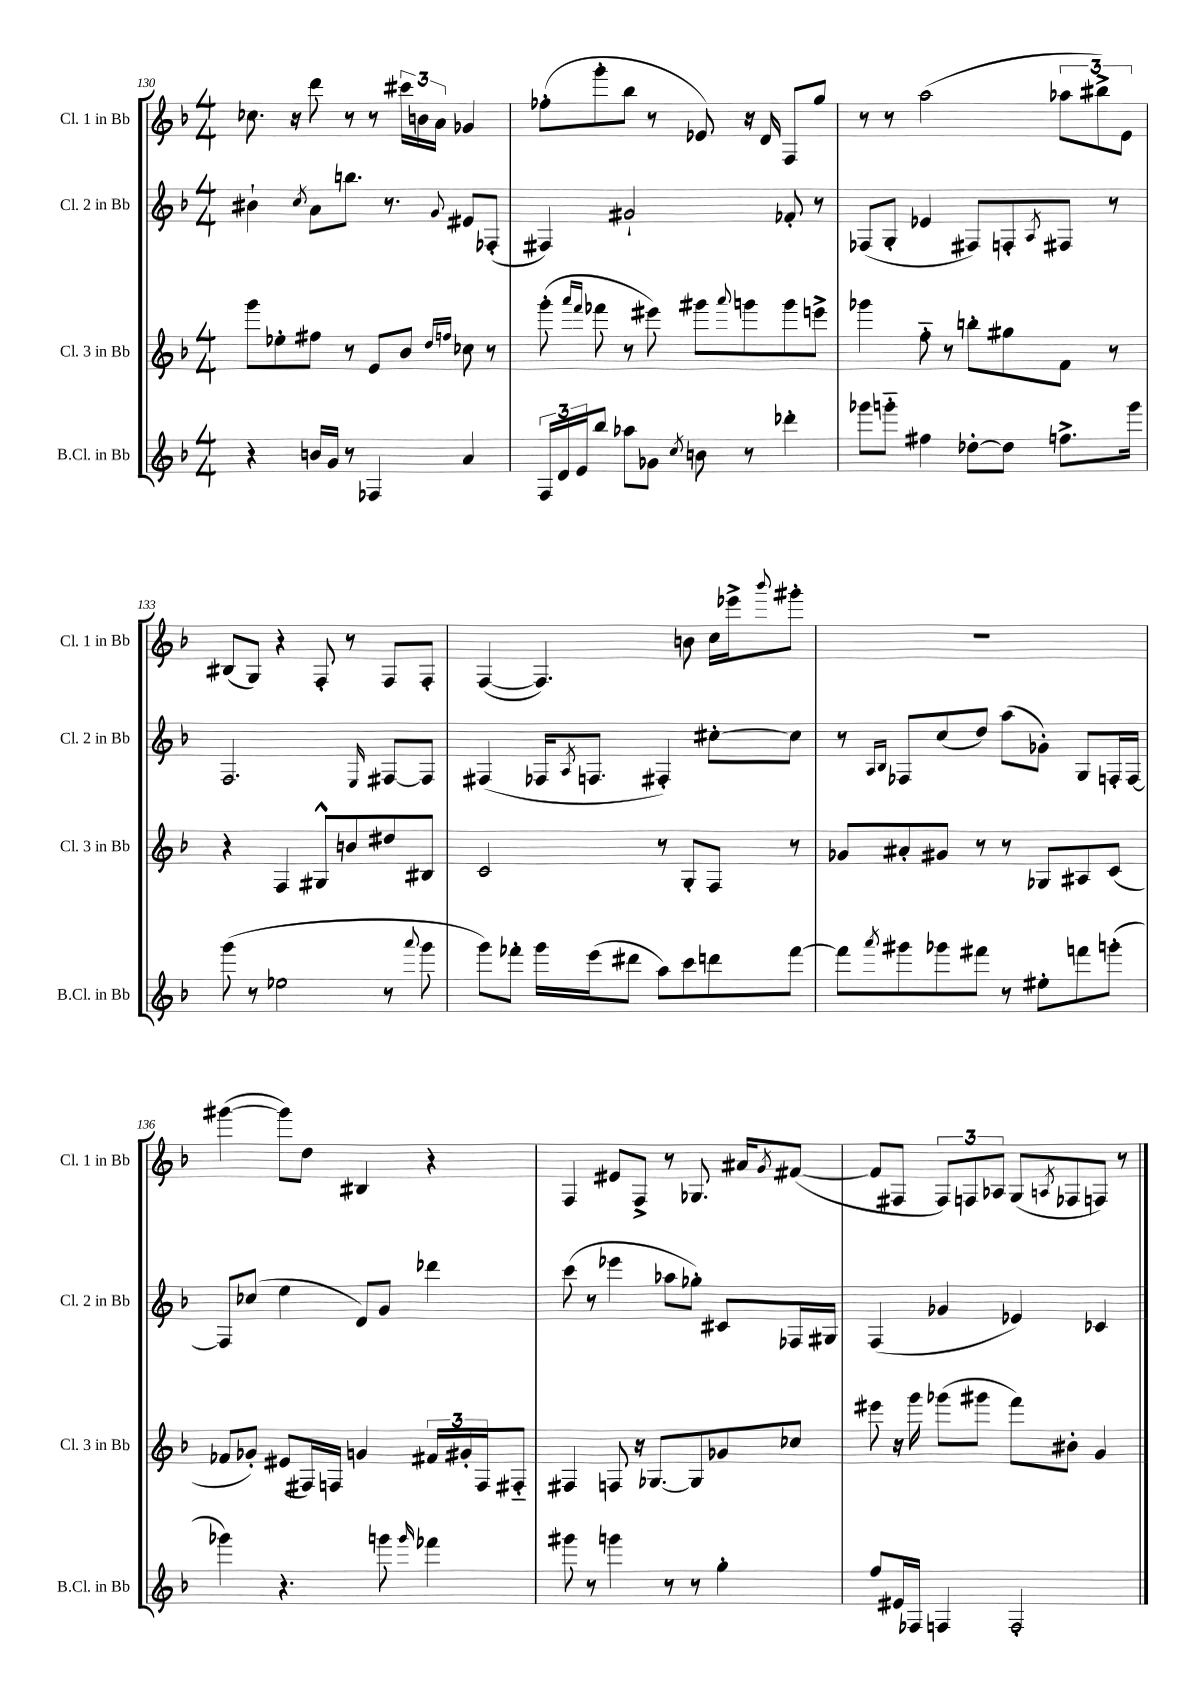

**kern	**kern	**kern	**kern
*part4	*part3	*part2	*part1
*staff4	*staff3	*staff2	*staff1
*I"B.Cl. in Bb	*I"Cl. 3 in Bb	*I"Cl. 2 in Bb	*I"Cl. 1 in Bb
*I'B.Cl. in Bb	*I'Cl. 3 in Bb	*I'Cl. 2 in Bb	*I'Cl. 1 in Bb
*clefG2	*clefG2	*clefG2	*clefG2
*k[b-]	*k[b-]	*k[b-]	*k[b-]
*M4/4	*M4/4	*M4/4	*M4/4
=130	=130	=130	=130
4r	8ggg\L	4b#X`\	8.cc-X\
.	8ee-X'\	.	.
.	.	.	16r
.	.	8qcc/	.
16bn/LL	8ff#X\J	8a\L	8ddd\
16g/JJ	.	.	.
8r	8r	8.bbn\J	8r
4F-X/	8e/L	.	8r
.	.	8.r	.
.	8b-/J	.	24ccc#X\LL
.	.	.	24bn\
.	.	.	24a\JJ
.	16qqdd/LL	.	.
.	16qqffn/JJ	8qqg/	.
4a/	8cc-X\	8e#X/L	4g-X/
.	8r	(8F-X'/J	.
=131	=131	=131	=131
24F/LL	(8ggg'\	4F#X/)	(8ff-X'\L
24d/	.	.	.
24e/J	.	.	.
.	16qqaaa/LL	.	.
.	16qqfff/JJ	.	.
8bb-/J	8fff-X\	.	8ggg'\
8aa-X\L	8r	2g#X`/	8bb-\J
8g-X\J	8eee#X\)	.	8r
8qcc/	.	.	.
8bn\	8ggg#X\L	.	8e-X/)
.	8qqaaa/	.	.
8r	8gggn\	.	16r
.	.	.	16d/
4ddd-X'\	8ggg\	8f-X'/	8F/L
.	8eeen^\J	8r	8gg/J
=132	=132	=132	=132
8ggg-X\L	4ggg-X\	(8F-X/L	8r
8gggn\J	.	8G'/J	8r
4ff#X\	8ff\	4e-X/	(2aa\
.	8r	.	.
[8dd-X'\L	8bbn'\L	8F#X/L)	.
8dd-\J]	8gg#X\	8Fn'/	.
.	.	8qA/	.
8.ffn^\L	8f\J	8F#X/J	12aa-X\L
.	.	.	12bb#X^\)
.	8r	8r	.
.	.	.	12e\J
16ggg\Jk	.	.	.
!!LO:LB:g=z
=133	=133	=133	=133
(8ggg\	4r	2.F/	(8B#X/L
8r	.	.	8G/J)
2ee-X\	4F/	.	4r
.	8G#X^^/L	.	8F'/
.	8bn/	.	8r
.	.	16qqE/	.
8r	8dd#X/	[8F#X/L	8F/L
8qqaaa/	.	.	.
8ggg\	8B#X/J	8F#/J]	8F'/J
=134	=134	=134	=134
8ggg\L)	2c/	(4F#X/	([4F/
8fff-X'\J	.	.	.
16ggg\LL	.	16F-X/KL	4.F/])
.	.	8qA/	.
(16eee\J	.	8.Fn/J	.
8ddd#X\J	.	.	.
8aa\L)	8r	4F#X'/)	.
8ccc\	8G'/L	.	8bn\
8dddn\	8F/J	[8cc#X'\L	16cc\LL
.	.	.	16eee-X^\J
.	.	.	8qqbbb-/
[8fff-\J	8r	8cc#\J]	8ggg#X'\J
=135	=135	=135	=135
8fff-\L]	8g-X/L	8r	1r
.	.	16qqA/LL	.
8qaaa/	.	16qqB-/JJ	.
8ggg#X\	8a#X'/	8F-X/L	.
8ggg-X\	8g#X/J	(8cc/	.
8fff#X\J	8r	8dd/J)	.
8r	8r	(8aa\L	.
8ee#X'\L	8G-X/L	8g-X'\J)	.
8fffn\	8A#X/	8G/L	.
(8gggn'\J	(8c/J	16Fn'/L	.
.	.	[16F/JJ	.
!!LO:LB:g=z
=136	=136	=136	=136
4ggg-X\)	8f-X/L	8F/L]	([4ggg#X\
.	8g-X'/J)	(8cc-X/J	.
4.r	(8e#X/L	4ee\	8ggg#\L])
.	16F#X/L)	.	8dd\J
.	16Fn/JJ	.	.
.	4gn/	8d/L)	4B#X/
8gggn\	.	8g/J	.
16qqggg/	.	.	.
4fff-X\	24f#X/LL	4ddd-X\	4r
.	24g#X'/	.	.
.	24F/J	.	.
.	8F#X/J	.	.
=137	=137	=137	=137
8ggg#X\	4F#X/	(8ccc\	4F/
8r	.	8r	.
4gggn\	8Fn/	4eee-X\	8e#X/L
.	16r	.	8F^/J
.	[8.G-X/L	.	.
8r	.	8aa-X\L	8r
8r	8G-/]	8gg-X'\J)	8.G-X/
4gg'\	8g-X/	8c#X/L	.
.	.	.	16a#X/KL
.	.	.	8qg/
.	8cc-X/J	16F-X/L	([8f#X/J
.	.	16G#X/JJ	.
=138	=138	=138	=138
8ff/L	8eee#X\	(4F/	8f#/L]
16e#X/L	16r	.	8F#X/J
16F-X/JJ	16ggg\	.	.
4Fn/	(8ggg-X\L	4g-X/	12F#/L)
.	.	.	12Fn/
.	8ggg#X\J	.	.
.	.	.	12A-X/J
2F'/	8fff\L)	4e-X/)	(8G/L
.	.	.	8qAn/
.	8b#X'\J	.	8F-X/
.	4g/	4c-X/	8Fn/J)
.	.	.	8r
==	==	==	==
*-	*-	*-	*-
